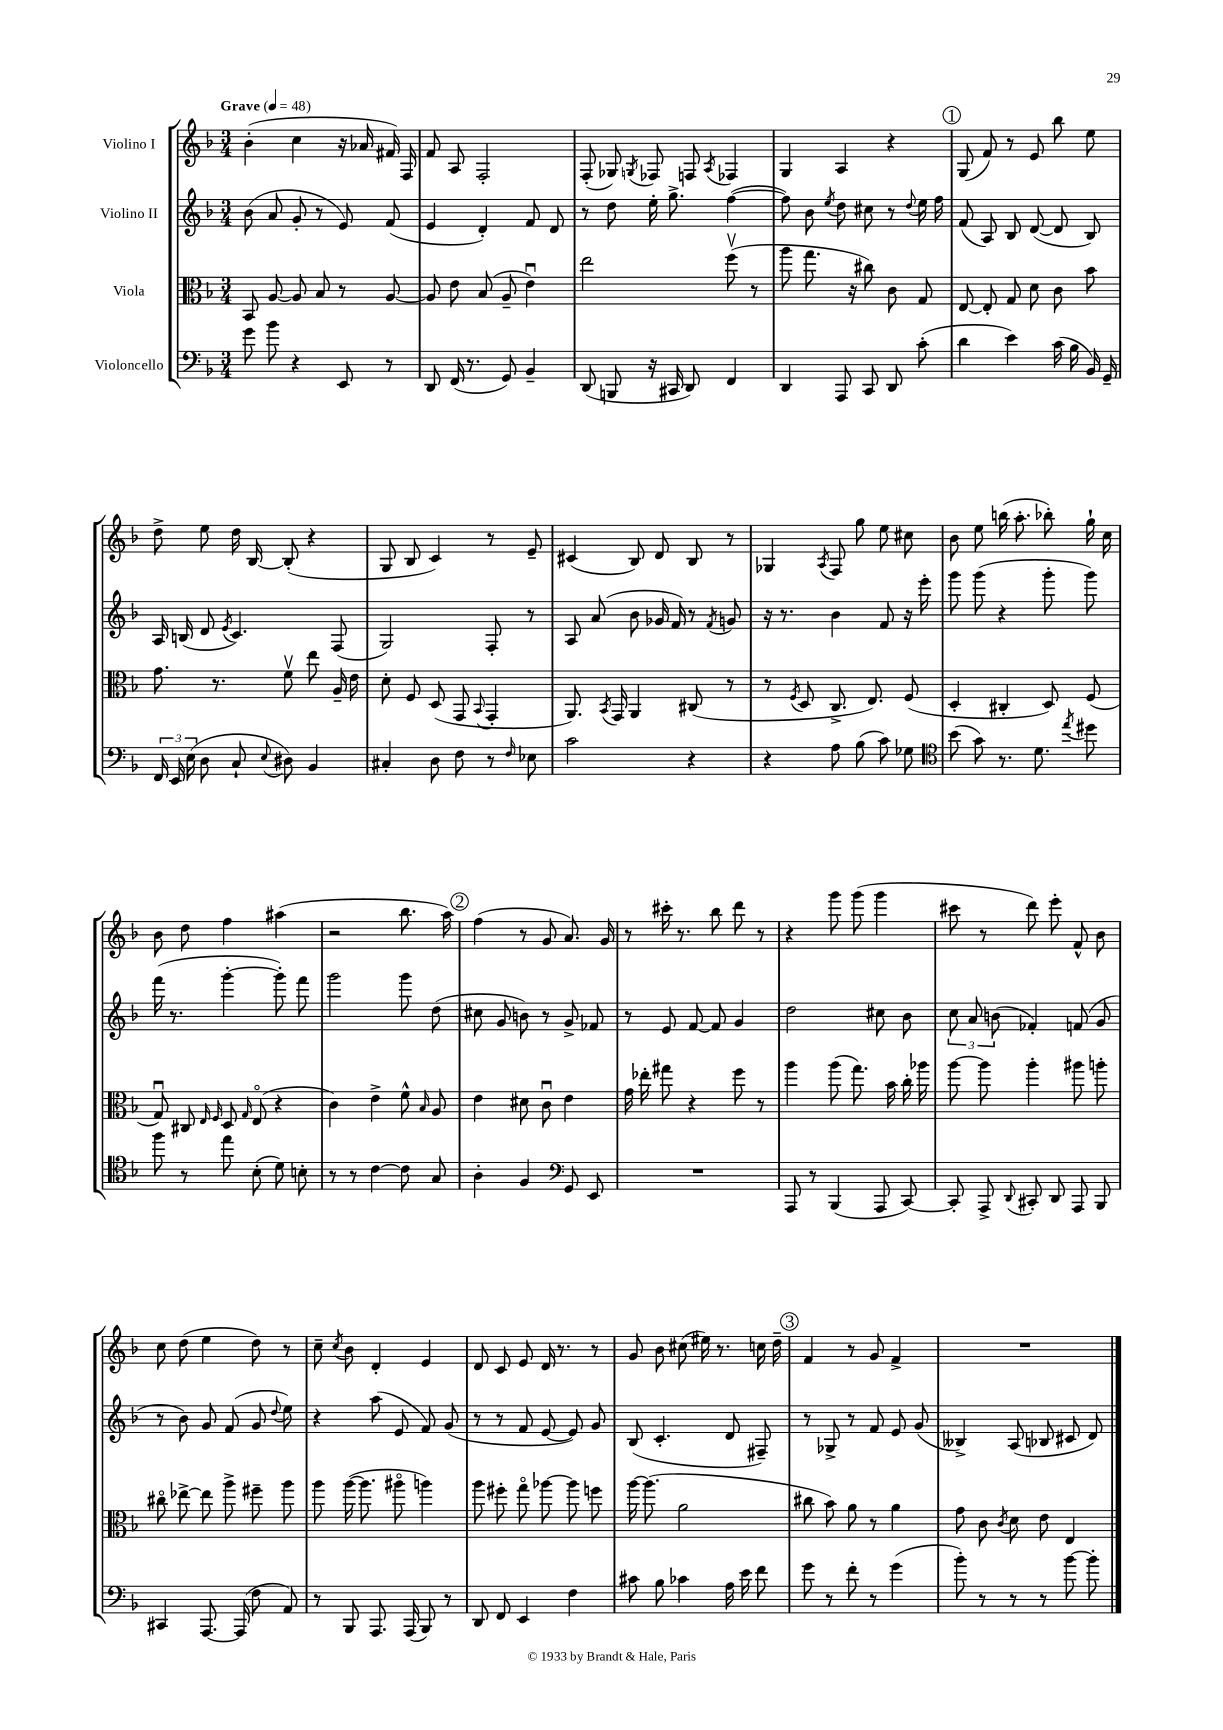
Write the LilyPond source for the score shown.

<<
\new StaffGroup <<
\new Staff = "s0" \with { instrumentName = "Violino I" } {
    \clef treble \key f \major \numericTimeSignature \time 3/4 \tempo "Grave" 4 = 48
    \autoBeamOff bes'4-.( c''4 r16 aes'16 fis'16) f16 |
    f'8 a8 f2-. |
    f8-.( ges8) \acciaccatura { g8 } fes8 f8 \acciaccatura { a8 } fes4 |
    g4 a4 r4 |
    \mark \markup { \circle "1" } g8( f'8) r8 e'8 bes''8 e''8 |
    d''8-> e''8 d''16 bes16~ bes8-.( r4 |
    g8 bes8 c'4) r8 e'8-- |
    cis'4( bes8) d'8 bes8 r8 |
    ges4 \acciaccatura { a8 } f8 g''8 e''8 cis''8 |
    bes'8 e''8 b''16( a''8.-. bes''8-.) g''16-! c''16 |
    bes'8 d''8 f''4 ais''4( |
    r2 bes''8. a''16) |
    \mark \markup { \circle "2" } f''4( r8 g'8 a'8.) g'16 |
    r8 cis'''16-. r8. bes''8 d'''8 r8 |
    r4 g'''8 g'''8( g'''4 |
    cis'''8 r8 d'''8) e'''8-. f'8-^ bes'8 |
    c''8 d''8( e''4 d''8) r8 |
    c''8-- \acciaccatura { c''8 } bes'8 d'4-. e'4 |
    d'8 c'8 e'8 d'16 r8. r8 |
    g'8 bes'8 cis''8( eis''16) r8. c''16 d''16-- |
    \mark \markup { \circle "3" } f'4 r8 g'8 f'4-> |
    R2. \bar "|." |
}
\new Staff = "s1" \with { instrumentName = "Violino II" } {
    \clef treble \key f \major \numericTimeSignature \time 3/4
    \autoBeamOff bes'8( a'8 g'8-. r8 e'8) f'8( |
    e'4 d'4-.) f'8 d'8 |
    r8 d''8 e''16-. g''8.-> f''4~( |
    f''8) bes'8 \acciaccatura { e''8 } d''8 cis''8 r8 \appoggiatura { d''8 } e''16 f''16 |
    \mark \markup { \circle "1" } f'8( a8) bes8 d'8~( d'8 bes8) |
    a16 b16( d'8 \acciaccatura { e'8 } c'4.) f8( |
    g2) f8-. r8 |
    a8 a'8( bes'8 ges'16 f'16) r8 \acciaccatura { f'8 } g'8 |
    r16 r8. bes'4 f'8 r16 e'''16-. |
    g'''8 g'''8( r4 g'''8-. g'''8) |
    f'''16( r8. g'''4~-. g'''8-.) f'''8 |
    g'''2 g'''8 d''8( |
    \mark \markup { \circle "2" } cis''8 g'8 b'8) r8 g'8-> fes'8 |
    r8 e'8 f'8~ f'8 g'4 |
    d''2 cis''8 bes'8 |
    \tuplet 3/2 { c''8 a'8 b'8( } fes'4-.) f'8( g'8 |
    r8 bes'8) g'8 f'8( g'8 \appoggiatura { d''8 } e''8) |
    r4 a''8( e'8 f'8) g'8( |
    r8 r8 f'8 e'8~ e'8) g'8 |
    bes8( c'4.-. d'8 fis8--) |
    \mark \markup { \circle "3" } r8 ges8-> r8 f'8 e'8 g'8( |
    beses4->) a8( bes8 cis'8 d'8) \bar "|." |
}
\new Staff = "s2" \with { instrumentName = "Viola" } {
    \clef alto \key f \major \numericTimeSignature \time 3/4
    \autoBeamOff bes,8 a8~ a8 bes8 r8 a8~ |
    a8 e'8 bes8( a8-- e'4\downbow) |
    e''2 f''8\upbow( r8 |
    a''8 g''8. r16 cis''8) c'8 g8 |
    \mark \markup { \circle "1" } e8~ e8-. g8 d'8 c'8 bes'8 |
    g'8. r8. f'8\upbow e''8 a16-- e'16 |
    d'8-. f8 d8( g,8 \appoggiatura { bes,8 } g,4-. |
    a,8.) \acciaccatura { bes,8 } g,16 a,4 cis8( r8 |
    r8 \acciaccatura { f8 } d8 c8.-> e8.) f8( |
    d4-. cis4-. d8) f8( |
    g8\downbow) cis8 \grace { e16 f16 } d8 \grace { g16 } e8\flageolet( r4 |
    c'4) e'4-> f'8-^ \grace { bes16 } a8 |
    \mark \markup { \circle "2" } e'4 dis'8 c'8\downbow e'4 |
    g'16 ees''16-. gis''8 r4 f''8 r8 |
    a''4 a''8( g''8.) bes'16 c''16-. aes''16 |
    a''8~ a''8 a''4-. ais''8 a''8-. |
    cis''8\flageolet ees''8~-> ees''8 a''8-> fis''8-- a''8 |
    a''8 a''16~( a''8. ais''8\flageolet a''4) |
    a''8 fis''8-. g''8\flageolet aes''8~ aes''8 f''8 |
    a''16~ a''8.( a'2 |
    \mark \markup { \circle "3" } cis''8 bes'8) a'8 r8 a'4 |
    g'8 c'8 \acciaccatura { c'8 } d'8 e'8 e4 \bar "|." |
}
\new Staff = "s3" \with { instrumentName = "Violoncello" } {
    \clef bass \key f \major \numericTimeSignature \time 3/4
    \autoBeamOff g'8 bes'8 r4 e,8 r8 |
    d,8 f,16( r8. g,8) bes,4-- |
    d,8( b,,8 r16 cis,16 d,8) f,4 |
    d,4 a,,8 c,8 d,8 c'8-.( |
    \mark \markup { \circle "1" } d'4 e'4) c'16( bes16 bes,16) g,16-- |
    \tuplet 3/2 { f,16 e,16 e16( } d8 c8-! \appoggiatura { e8 } dis8) bes,4 |
    cis4-. d8 f8 r8 \grace { f16 } ees8 |
    c'2 r4 |
    r4 a8 bes8( c'8) ges8 |
    \clef tenor bes'8( g'8) r8. d'8. \acciaccatura { e''8 } dis''8 |
    f''8 r8 e''8 bes8-.( d'8) b8-. |
    r8 r8 c'4~ c'8 g8 |
    \mark \markup { \circle "2" } a4-. f4 \clef bass g,8 e,8 |
    R2. |
    a,,8 r8 bes,,4( a,,8 c,8~) |
    c,8-. a,,8-> \appoggiatura { d,8 } cis,8-. d,8 a,,8 bes,,8 |
    cis,4 a,,8.~ a,,16( f8 a,8) |
    r8 bes,,8 a,,8. a,,16( bes,,8) r8 |
    d,8 f,8 e,4 f4 |
    cis'8 bes8 ces'4 a16 e'16 f'8 |
    \mark \markup { \circle "3" } g'8 r8 f'8-. r8 g'4( |
    bes'8-.) r8 r8 r8 bes'8~ bes'8-. \bar "|." |
}
>>
>>
\layout { \context { \Score \remove "Bar_number_engraver" } }
